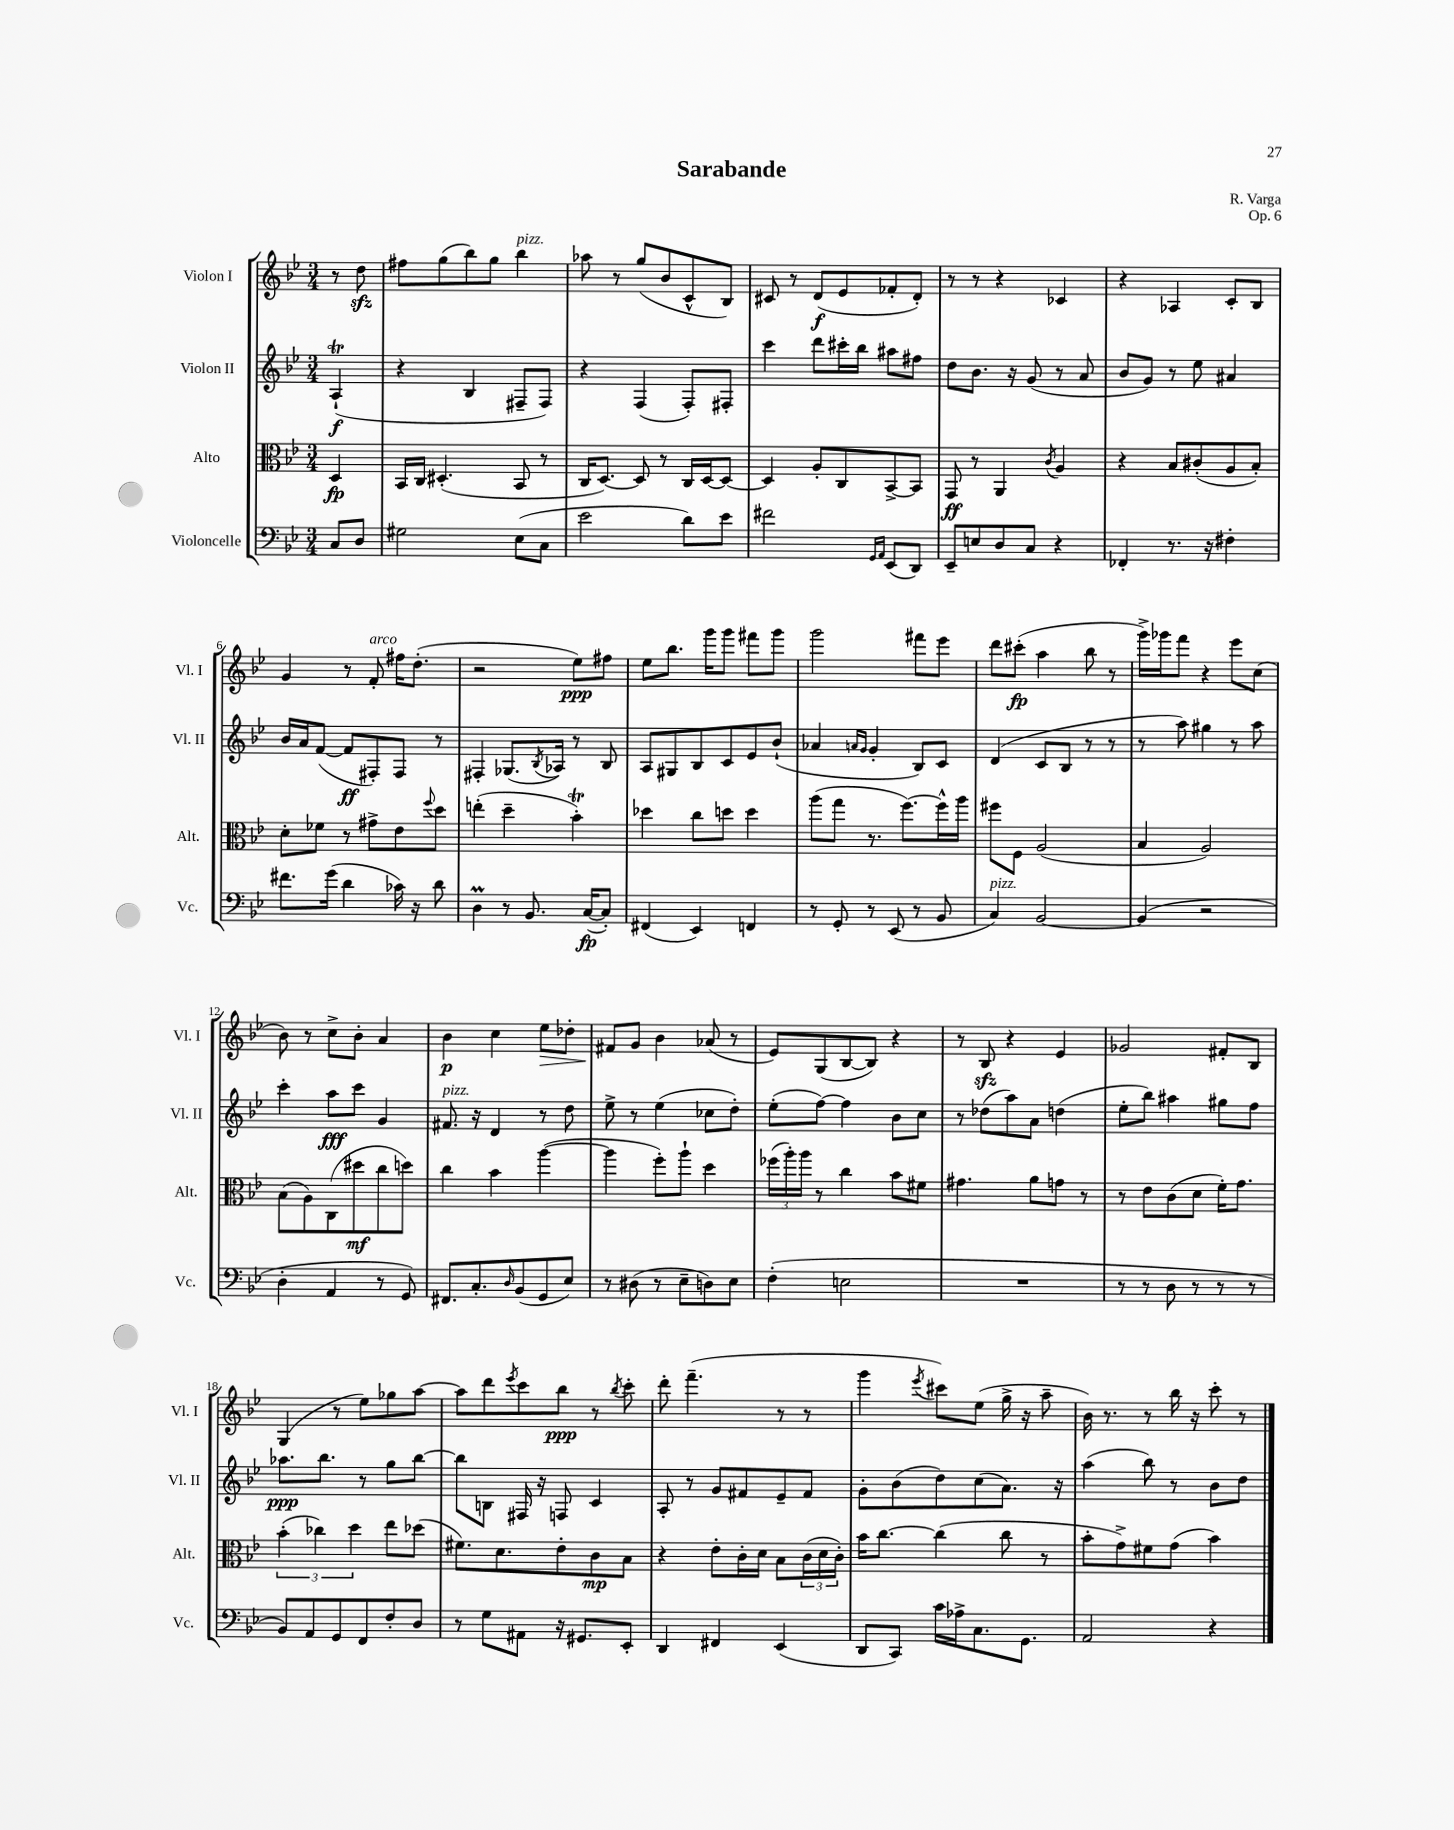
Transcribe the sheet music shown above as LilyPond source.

\header { title = "Sarabande" composer = "R. Varga" opus = "Op. 6" }
<<
\new StaffGroup <<
\new Staff = "s0" \with { instrumentName = "Violon I" shortInstrumentName = "Vl. I" } {
    \clef treble \key bes \major \numericTimeSignature \time 3/4 \partial 4
    r8 d''8\sfz |
    fis''8 g''8( bes''8) g''8 bes''4^\markup { \italic "pizz." } |
    aes''8 r8 g''8( bes'8 c'8-^ bes8) |
    cis'8 r8 d'8\f( ees'8 fes'8-. d'8-.) |
    r8 r8 r4 ces'4 |
    r4 aes4 c'8-. bes8 |
    g'4 r8 f'8-.^\markup { \italic "arco" } fis''16 d''8.-.( |
    r2 ees''8\ppp) fis''8 |
    ees''8 bes''8. g'''16 g'''8 fis'''8 g'''8 |
    g'''2 fis'''8 ees'''8 |
    d'''8 cis'''8-.\fp( a''4 bes''8 r8 |
    g'''16->) ges'''16 f'''8 r4 ees'''8 c''8( |
    bes'8) r8 c''8-> bes'8-. a'4 |
    bes'4\p c''4 ees''8\> des''8-. |
    fis'8\! g'8 bes'4 aes'8( r8 |
    ees'8) g8( bes8~ bes8) r4 |
    r8 bes8\sfz r4 ees'4 |
    ges'2 fis'8-. bes8 |
    g4( r8 ees''8) ges''8 a''8~ |
    a''8 d'''8 \acciaccatura { ees'''8 } c'''8 bes''8\ppp r8 \acciaccatura { bes''8 } c'''8-. |
    d'''8-. f'''4.--( r8 r8 |
    g'''4 \acciaccatura { ees'''8 } cis'''8) ees''8( g''16-> r16 a''8-- |
    bes'16) r8. r8 bes''16 r16 c'''8-. r8 \bar "|." |
}
\new Staff = "s1" \with { instrumentName = "Violon II" shortInstrumentName = "Vl. II" } {
    \clef treble \key bes \major \numericTimeSignature \time 3/4 \partial 4
    a4-!\trill\f( |
    r4 bes4 fis8-- fis8) |
    r4 f4( f8-.) fis8-. |
    c'''4 d'''8 cis'''16-. bes''16 ais''8 fis''8 |
    d''8 bes'8. r16 g'8( r8 a'8 |
    bes'8 g'8) r8 ees''8 ais'4 |
    bes'16 a'16 f'8~( f'8\ff fis8-.) fis8 r8 |
    fis4-. ges8.( \acciaccatura { bes8 } aes16) r8 bes8 |
    a8 gis8 bes8 c'8 ees'8 bes'8-!( |
    aes'4 \grace { a'16 g'16 } g'4-. bes8) c'8 |
    d'4( c'8 bes8 r8 r8 |
    r8 a''8) gis''4 r8 a''8 |
    c'''4-. a''8\fff c'''8 g'4 |
    fis'8.^\markup { \italic "pizz." } r16 d'4 r8 d''8 |
    ees''8-> r8 ees''4( ces''8 d''8-.) |
    ees''8-.( f''8~) f''4 bes'8 c''8 |
    r8 des''8( a''8) a'8 d''4( |
    ees''8-. bes''8) ais''4 gis''8 f''8 |
    aes''8.\ppp bes''8. r8 g''8 bes''8~ |
    bes''8 b8 fis16 r16 f8 c'4 |
    a8-. r8 g'8 fis'8 ees'8-- fis'8 |
    g'8-. bes'8( d''8) c''8( a'8.) r16 |
    a''4( bes''8) r8 bes'8 d''8 \bar "|." |
}
\new Staff = "s2" \with { instrumentName = "Alto" shortInstrumentName = "Alt." } {
    \clef alto \key bes \major \numericTimeSignature \time 3/4 \partial 4
    d4\fp |
    bes,16 c16 dis4.-.( bes,8 r8 |
    c16 d8.~) d8 r8 c16 d16~ d8~ |
    d4 a8-. c8 bes,8~-> bes,8 |
    g,8\ff r8 a,4 \acciaccatura { c'8 } a4 |
    r4 bes8 cis'8-.( a8 bes8-.) |
    d'8-. fes'8 r8 gis'8-> ees'8 \appoggiatura { f''8 } d''8 |
    e''4-.( d''4-- bes'4-.\trill) |
    des''4 c''8 d''8 d''4 |
    a''8( g''8 r8. f''8.~) f''16-^ a''16 |
    fis''8 f8 a2( |
    bes4 a2) |
    bes8( a8) c8( dis''8\mf c''8 d''8) |
    c''4 bes'4 a''4~( |
    a''4 f''8-.) a''8-! d''4 |
    \tuplet 3/2 { fes''16( a''16-.) a''16 } r8 c''4 bes'8 fis'8 |
    gis'4. a'8 g'8 r8 |
    r8 ees'8 c'8( d'8 f'16-.) g'8. |
    \tuplet 3/2 { bes'4-.( ces''4) d''4 } ees''8 des''8( |
    fis'8.) d'8. ees'8-. c'8\mp bes8 |
    r4 ees'8-. c'16-. d'16 bes8 \tuplet 3/2 { c'16( d'16 c'16-.) } |
    bes'16 c''8.~ c''4( c''8 r8 |
    bes'8-. g'8->) fis'8 g'8( bes'4) \bar "|." |
}
\new Staff = "s3" \with { instrumentName = "Violoncelle" shortInstrumentName = "Vc." } {
    \clef bass \key bes \major \numericTimeSignature \time 3/4 \partial 4
    c8 d8 |
    gis2 ees8( c8 |
    ees'2 d'8) ees'8 |
    fis'2 \grace { g,16 a,16 } ees,8( d,8) |
    ees,8-- e8 d8 c8 r4 |
    fes,4-. r8. r16 fis4-. |
    fis'8. g'16( d'4 ces'16) r16 d'8 |
    d4\prall r8 bes,8. c16~\fp( c8-.) |
    fis,4( ees,4) f,4 |
    r8 g,8-. r8 ees,8( r8 bes,8 |
    c4^\markup { \italic "pizz." }) bes,2~ |
    bes,4( r2 |
    d4-. a,4 r8 g,8) |
    fis,8. c8.-. \grace { d16 } bes,8( g,8 ees8) |
    r8 dis8( r8 ees8-- d8) ees8 |
    f4-.( e2 |
    R2. |
    r8 r8 d8 r8 r8 r8 |
    bes,8) a,8 g,8 f,8 f8-. d8 |
    r8 g8 ais,8 r16 gis,8. ees,8-. |
    d,4 fis,4 ees,4( |
    d,8 c,8) c'16 aes16-> c8. g,8. |
    a,2 r4 \bar "|." |
}
>>
>>
